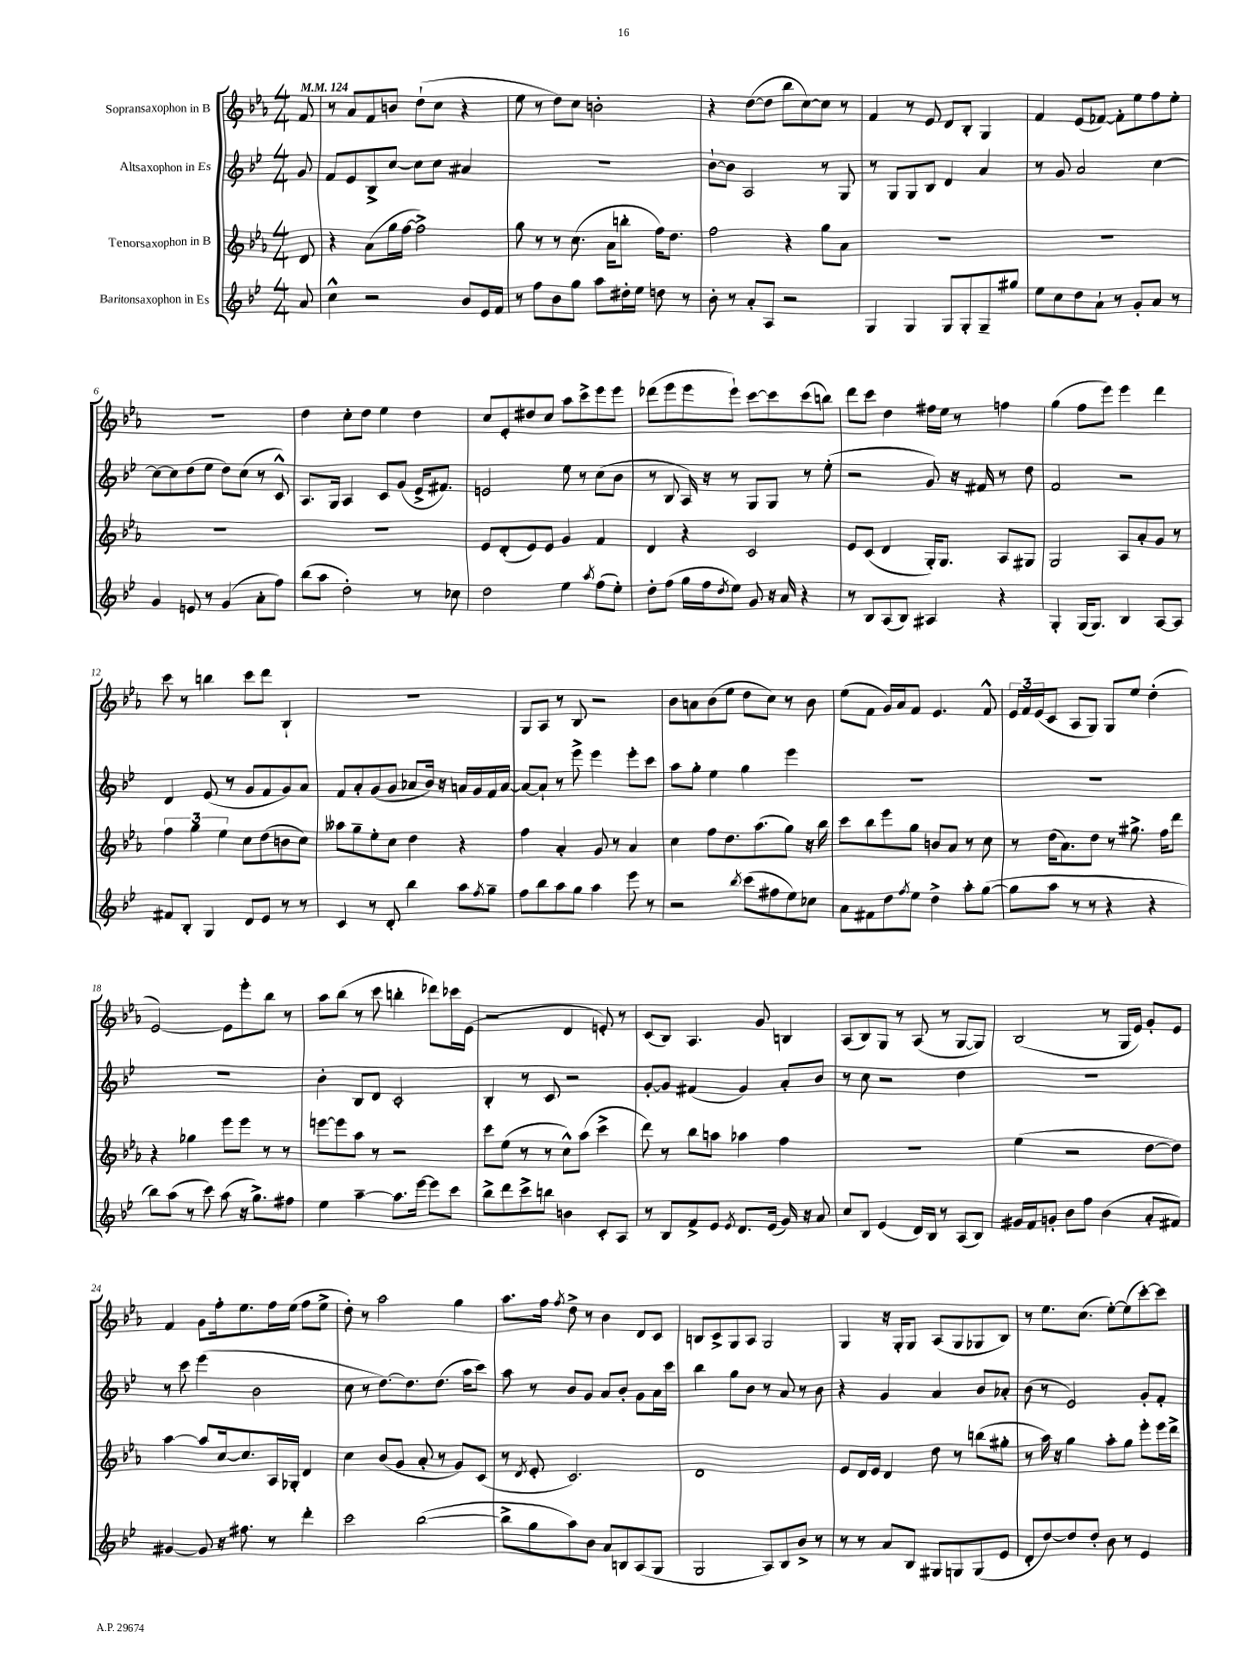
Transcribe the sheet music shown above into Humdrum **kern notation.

**kern	**kern	**kern	**kern
*staff4	*staff3	*staff2	*staff1
*clefG2	*clefG2	*clefG2	*clefG2
*k[b-e-]	*k[b-e-a-]	*k[b-e-]	*k[b-e-a-]
*M4/4	*M4/4	*M4/4	*M4/4
*MM124	*MM124	*MM124	*MM124
8a/	8d/	8g/	8f/
=	=	=	=
4cc^^\	4r	8f/L	8r
.	.	8e-/	8a-/L
2r	(8a-\L	8B-^/	8f/
.	16gg\L	[8cc/J	8b/J
.	[16ff\JJ	.	.
.	2ff^\])	8cc\]L	(8dd`\L
.	.	8cc\J	8cc\J
8b-/L	.	4a#/	4r
16e-/L	.	.	.
16f/JJ	.	.	.
=	=	=	=
8r	8gg\	1r	8ee-\
8ff\L	8r	.	8r
8b-\	8r	.	8dd\L)
8gg\J	(8.cc\	.	8cc\J
8aa\L	.	.	2b'\
.	16a-\LK	.	.
16dd#'\L	8bb'\J	.	.
16ee-\JJ	.	.	.
8dd\	16ff\LK)	.	.
.	8.dd\J	.	.
8r	.	.	.
=	=	=	=
8b-'\	2ff\	[8b-`\L	4r
8r	.	8b-\]J	.
8a'/L	.	2A/	([8dd\L
8A/J	.	.	8dd\]J
2r	4r	.	8bb-\L
.	.	.	[8cc\)
.	8gg\L	8r	8cc\]J
.	8a-\J	8G/	8r
=	=	=	=
4G/	1r	8r	4f/
.	.	8G/L	.
4G/	.	8G/	8r
.	.	8B-/J	8e-/
8G/L	.	4d/	8d/L
8G'/	.	.	8B-'/J
8G~/	.	4a/	4G/
8gg#/J	.	.	.
=	=	=	=
8ee-\L	1r	8r	4f/
8cc\	.	8g/	.
8dd\	.	2a/	(8e-/L
8a`\J	.	.	[8f-/J)
8r	.	.	8f-'\]L
8g'/L	.	.	8ee-\
8a/J	.	[4cc\	8ff\
8r	.	.	8ee-'\J
=	=	=	=
4g/	1r	8cc\_L	1r
.	.	8cc\]	.
8e/	.	(8dd\	.
8r	.	8ee-\J	.
(4g/	.	8dd\L)	.
.	.	(8cc\J	.
8a'\L	.	8r	.
8ff\J)	.	8c^^/)	.
=	=	=	=
(8bb-\L	1r	8.A/L	4dd\
8aa\J	.	.	.
.	.	16G/Jk	.
2dd'\)	.	4A/	8cc'\L
.	.	.	8dd\J
.	.	8c/L	4ee-\
.	.	(8g/J	.
8r	.	16e-^/LK	4dd\
.	.	8.f#/J)	.
8cc-\	.	.	.
=	=	=	=
2dd\	8e-/L	2e/	8cc/L
.	(8d'/	.	8e-'/
.	8e-/)	.	8dd#/
.	8e-/J	.	8cc/J
4ee-\	4g/	8ee-\	8aa-\L
.	.	8r	8ccc^\
8qaa/	.	.	.
(8ff\L	4f/	(8cc\L	8eee-\
8ee-'\J)	.	8b-\J	8eee-\J
=	=	=	=
8dd'\L	4d/	8r	(8ddd-\L
(8ff\J	.	8B-/	8eee-\
16gg\LL	4r	16A/)	8eee-\
16ff\J	.	16r	.
8qdd/	.	.	.
8ee-\J)	.	8r	8eee-`\J)
8g/	2c/	8G/L	[8ccc\L
16r	.	8G/J	8ccc\]
16a/	.	.	.
4r	.	8r	(8ccc\
.	.	(8ee-'\	8bb\J)
=	=	=	=
8r	8e-/L	2r	8ddd\L
8B-/L	(8c/J	.	8ccc\J
(8A/	4d/	.	4dd\
8B-/J)	.	.	.
4A#/	16G'/LK)	8g/)	16ff#\LL
.	8.G/J	.	16ee-\JJ
.	.	16r	8r
.	.	16f#/	.
4r	8A-/L	8r	4ff\
.	8G#/J	8dd\	.
=	=	=	=
4G'/	2G/	2f/	(4gg\
(16G/LK	.	.	8ff\L
8.G/J)	.	.	.
.	.	.	8eee-\J)
4B-/	8A-/L	2r	4eee-\
.	8a-'/	.	.
[8A/L	8g/J	.	4ddd\
8A/]J	8r	.	.
=	=	=	=
8f#/L	6ff\	4d/	8ccc\
8B-'/J	.	.	8r
.	6gg\	.	.
4G/	.	(8e-/	4bb\
.	6ee-\	.	.
.	.	8r	.
8d/L	8cc\L	8g/L	8ccc\L
8e-/J	(8dd\	8f/	8ddd\J
8r	8b\	8g/)	4B-`/
8r	8cc\J)	8a/J	.
=	=	=	=
4c/	8aa--\L	8f/L	1r
.	8gg~\	8a'/	.
8r	8ee-'\	(8g/	.
8d'/	8cc\J	8g/J	.
4bb-\	4dd\	8a-/L	.
.	.	16b-/Jk)	.
.	.	16r	.
8aa\L	4r	16a/LL	.
.	.	16g/	.
8qff/	.	.	.
8gg~\J	.	16f/	.
.	.	[16a/JJ	.
=	=	=	=
8ff\L	4ff\	8a/_L	8G/L
8bb-\	.	8a`/]J	8A-/J
8aa\	4a-'/	8r	8r
8gg\J	.	8eee-^\	8B-/
4aa\	8g/	4eee-\	2r
.	8r	.	.
8eee-\	4a-/	8eee-'\L	.
8r	.	8ccc\J	.
=	=	=	=
2r	4cc\	8aa\L	8b-\L
.	.	8gg'\J	8a\
.	8ff\L	4ee-\	(8b-\
.	8.dd\	.	8ee-\J
8qbb-/	.	.	.
(8ccc\L	.	4gg\	8dd\L
.	(8.aa-\	.	.
8ff#\	.	.	8cc\J)
8ee-\)	8gg\J)	4eee-\	8r
8cc-\J	16r	.	8b-\
.	16bb-\	.	.
=	=	=	=
8a\L	8ccc\L	1r	(8ee-\L
8f#\	8bb-\	.	8f\J
8dd\	8eee-\	.	16g/LL)
.	.	.	16a-/J
8qff/	.	.	.
8ee-\J	8gg\J	.	8f/J
4dd^\	8b/L	.	4.e-/
.	8a-/J	.	.
8aa'\L	8r	.	.
([8gg\J	8cc\	.	8f^^/
=	=	=	=
8gg\]L	8r	1r	24e-/LL
.	.	.	24f/
.	.	.	(24e-/J
8aa\J	(16dd\LK	.	8c/J
.	8.a-\)	.	.
8r	.	.	8A-/L
8r	8dd\J	.	8G/J)
4r	8r	.	8G/L
.	8.gg#^\	.	8ee-/J
4r	.	.	(4dd'\
.	16ff\LK	.	.
.	8ddd\J	.	.
=	=	=	=
8bb-\L)	4r	1r	[2e-/)
(8aa\J	.	.	.
8r	4gg-\	.	.
8ccc\)	.	.	.
(8aa\	8eee-\L	.	8e-\]L
16r	8eee-\J	.	8eee-'\
8.gg^\L)	.	.	.
.	8r	.	8bb-\J
8ff#\J	8r	.	8r
=	=	=	=
4ee-\	[8eee\L	4b-'\	8aa-\L
.	8eee\]	.	(8bb-\J
[4aa~\	8aa-\J	8B-/L	8r
.	8r	8d/J	8ccc\
8.aa\]L	2r	2c'/	4bb'\
[16eee-\Jk	.	.	.
8eee-\]L	.	.	8ddd-\L)
8ccc\J	.	.	16ccc-\L
.	.	.	(16e-\JJ
=	=	=	=
8bb-^\L	8ccc\L	4B-'/	2r
8ddd\	(8ee-\J	.	.
8ccc^\	8r	8r	.
8bb\J	8r	8c/	.
4b\	8cc^^\L)	2r	4d/
.	(8aa-\J	.	.
8c'/L	4ccc^\	.	8e'/)
8A/J	.	.	8r
=	=	=	=
8r	8ddd\)	[8g'/L	(8c/L
8B-/L	8r	8g/]J	8B-/J)
8f^/	8bb-\L	(4f#/	4.A-/
8e-/J	8aa\J	.	.
8qe-/	.	.	.
8.d/L	4aa-\	4g/)	.
.	.	.	8g/
(16e-/Jk	.	.	.
16g/)	4ff\	8a'/L	4B/
16r	.	.	.
8a/	.	8b-/J	.
=	=	=	=
8cc/L	1r	8r	(8A-/L
8B-/J	.	8cc\	8B-/)
(4e-/	.	2r	8G/J
.	.	.	8r
16d/LL)	.	.	(8A-/
16B-/JJ	.	.	.
8r	.	.	8r
(8A/L	.	4dd\	[8G/L
8B-/J)	.	.	8G/]J)
=	=	=	=
16g#/LL	(4ee-\	1r	(2B-/
16f/J	.	.	.
8g'/J	.	.	.
8b-\L	2r	.	.
8ff\J	.	.	.
(4b-\	.	.	8r
.	.	.	16G/LL
.	.	.	16e-/JJ)
8a'/L	[8dd\L	.	8g'/L
8f#/J)	8dd\]J)	.	8e-/J
=	=	=	=
[4g#/	[4aa-\	8r	4f/
.	.	8ccc\	.
8g#/]	8aa-/]L	(4eee-\	8g\L
16r	[16cc/k	.	16ff'\k
8.ff#\	8.cc/]	.	8.ee-\
.	.	2b-\	.
8r	16A-/L	.	16ff\L
.	16G-'/JJ	.	(16ee-\JJ
4ddd'\	4d/	.	8ff\L
.	.	.	8ee-^\J
=	=	=	=
2ccc\	4cc\	8cc\	8dd'\)
.	.	8r	8r
.	(8b-/L	[8.dd\L)	2aa-\
.	8g/J	.	.
.	.	8.dd\]	.
([2bb-\	8a-'/	.	.
.	8r	(8.dd\J	.
.	8g/L)	.	4gg\
.	.	16aa\LK	.
.	(8c/J	8ccc\J)	.
=	=	=	=
8bb-^\]L	8r	8aa\	8.aa-\L
.	8qd/	.	.
8gg\	8e-'/	8r	.
.	.	.	16ff\Jk
.	.	.	8qff/
8aa\)	2.c/)	8b-/L	8dd^\
8b-\J	.	8g/J	8r
8a/L	.	8a/L	4b-\
8B/	.	8b-'/J	.
(8A/	.	8g\L	8d/L
8G/J	.	16a\L	8c/J
.	.	16ccc\JJ	.
=	=	=	=
2G/	1d	4bb-\	8B/L
.	.	.	8c^/
.	.	8gg\L	8G/
.	.	8b-\J	8A-/J
8A/L)	.	8r	2G/
8B-/	.	8a/	.
8b-^/J	.	8r	.
8r	.	8b-\	.
=	=	=	=
8r	8e-/L	4r	4G/
8r	16d/L	.	.
.	16e-/JJ	.	.
8a/L	4d/	4g/	16r
.	.	.	16G'/LK
8B-/J	.	.	8G/J
8G#/L	8dd\	4a/	(8A-/L
8G/	8r	.	8G/
(8G/	(8bb\L	8b-/L	8G-/
8e-/J	8gg#'\J	8a-'/J	8B-/J)
=	=	=	=
8d'/L	8r	(8b-\	8r
[8dd/)	16aa-\)	8r	8.ee-\L
.	16r	.	.
8dd/]	4gg\	2e-/)	.
.	.	.	(8.cc\J
8dd'/J	.	.	.
8b-\	8aa-'\L	.	[8ee-'\L)
8r	8gg\J	.	(8ee-\]
4e-/	8eee-'\L	8g'/L	[8ccc'\)
.	16eee-\L	8f'/J	8ccc\]J
.	16ddd^\JJ	.	.
==	==	==	==
*-	*-	*-	*-
